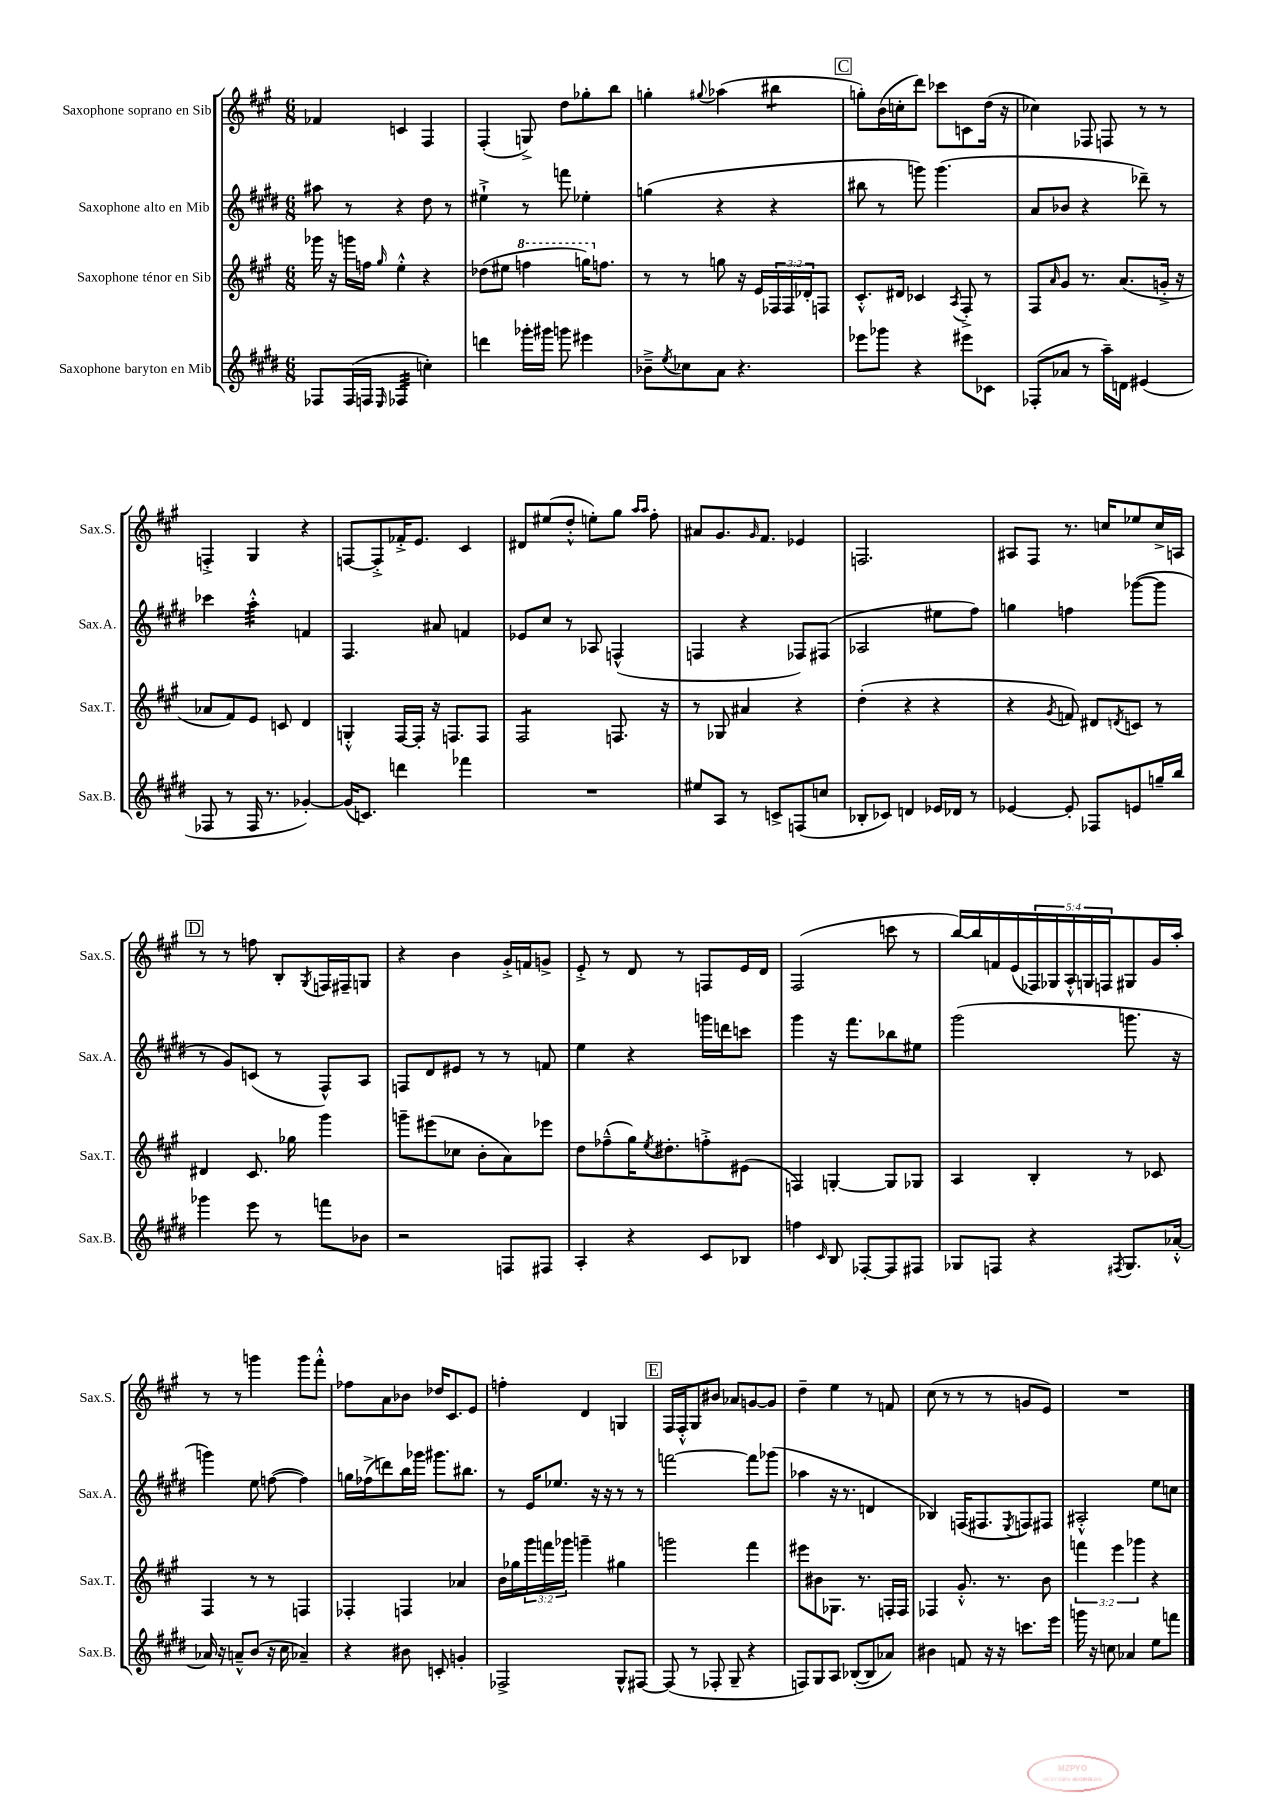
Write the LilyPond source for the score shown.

<<
\new StaffGroup <<
\new Staff = "s0" \with { instrumentName = "Saxophone soprano en Sib" shortInstrumentName = "Sax.S." } {
    \clef treble \key a \major \numericTimeSignature \time 6/8 \override Staff.TupletNumber.text = #tuplet-number::calc-fraction-text
    fes'4 c'4 fis4 |
    fis4-.( g8->) d''8 ges''8-. b''8 |
    g''4-. \appoggiatura { gis''8 } aes''4( bis''4:8 |
    \mark \markup { \box "C" } g''8-.) b'16( c''16-. d'''8) ces'''8 c'8 d''16( r16 |
    ces''4) fes8 f8 r8 r8 |
    f4-.-> gis4 r4 |
    f8~ f8-.-> fes'16-.-> e'8. cis'4 |
    dis'8 eis''8( d''8-.-^ e''8-.) gis''8 \grace { a''16 a''16 } fis''8-. |
    ais'8 gis'8. \grace { gis'16 } fis'8. ees'4 |
    f2. |
    ais8 fis8 r8. c''16 ees''8 c''16-> a16 |
    \mark \markup { \box "D" } r8 r8 f''8 b8-. \acciaccatura { gis8 } f16 fis16-- g8 |
    r4 b'4 gis'16-.-> f'16 g'8-> |
    e'8-.-> r8 d'8 r8 f8 e'16 d'16 |
    fis2( c'''8 r8 |
    b''16~) b''16 f'16 e'16( \tuplet 5/4 { fes16) ges16 a16-.-^ g16 f16 } gis8 gis'16 a''16-. |
    r8 r8 g'''4 g'''8 fis'''8-.-^ |
    fes''8 a'8 bes'8 des''16 cis'8. e'8 |
    f''4-. d'4 g4 |
    \mark \markup { \box "E" } fis16 fis16-.-^ gis8 bis'8 aes'8 g'8~ g'8 |
    d''4-- e''4 r8 f'8 |
    cis''8( r8 r8 r8 g'8 e'8) |
    R2. \bar "|." |
}
\new Staff = "s1" \with { instrumentName = "Saxophone alto en Mib" shortInstrumentName = "Sax.A." } {
    \clef treble \key e \major \numericTimeSignature \time 6/8
    ais''8 r8 r4 dis''8 r8 |
    eis''4-!-> r8 f'''8 ees''4-. |
    g''4( r4 r4 |
    \mark \markup { \box "C" } bis''8 r8 g'''8) g'''4.( |
    a'8 bes'8 r4 des'''8--) r8 |
    ces'''4 a''4:32-.-^ f'4 |
    fis4. ais'8 f'4 |
    ees'8 cis''8 r8 aes8 f4-^( |
    f4 r4 fes8) fis8( |
    aes2 eis''8 fis''8) |
    g''4 f''4 ges'''8~( ges'''8 |
    \mark \markup { \box "D" } r8 gis'8) c'8( r8 fis8-^) a8 |
    f8 dis'8 eis'8 r8 r8 f'8 |
    e''4 r4 g'''16 d'''16 c'''8 |
    gis'''4 r16 fis'''8. bes''8 eis''8 |
    gis'''2( g'''8. r16 |
    g'''4) e''8 f''8~( f''4) |
    g''16 fes''16->( d'''8) b''16 ges'''16 gis'''8. bis''8. |
    r8 e'16 ees''8. r16 r16 r8 r8 |
    \mark \markup { \box "E" } f'''2~ f'''8 ges'''8( |
    aes''4 r16 r8. d'4 |
    bes4) f16( fis8. \acciaccatura { e8 } f8) fis8 |
    ais2-.-^ e''8 c''8 \bar "|." |
}
\new Staff = "s2" \with { instrumentName = "Saxophone ténor en Sib" shortInstrumentName = "Sax.T." } {
    \clef treble \key a \major \numericTimeSignature \time 6/8 \override Staff.TupletNumber.text = #tuplet-number::calc-fraction-text
    ges'''16 r16 g'''16 f''16 \grace { gis''16 } e''4-.-^ r4 |
    des''8( eis''8 \ottava #1 f'''4 g'''16) \ottava #0 f''8. |
    r8 r8 g''8 r16 e'16 \tuplet 3/2 { fes16 fes16 des'16-. } f8 |
    \mark \markup { \box "C" } cis'8.-.-^ dis'16 ces'4 \acciaccatura { a8 } fis8-.-> r8 |
    fis8 \grace { a'16 } gis'8 r8. a'8.( g'16-.-> r16 |
    aes'8 fis'8) e'8 c'8 d'4 |
    g4-.-^ fis16~ fis16-. r16 f8. f8 |
    fis2:8 f8. r16 |
    r8 ges8 ais'4 r4 |
    d''4-.( r4 r4 |
    r4 \acciaccatura { gis'8 } f'8) dis'8 \acciaccatura { d'8 } c'8 r8 |
    \mark \markup { \box "D" } dis'4 cis'8. ges''16 gis'''4 |
    g'''8-- eis'''8( ces''8 b'8-. a'8) ees'''8 |
    d''8 fes''8---^( gis''16) \acciaccatura { e''8 } dis''8.-. f''8-.-> eis'8( |
    f4) g4~-. g8 ges8 |
    a4 b4-. r8 ces'8 |
    fis4 r8 r8 f4 |
    fes4-. f4 aes'4 |
    b'16 ges''16 \tuplet 3/2 { gis'''16 f'''16 ges'''16 } g'''4-- gis''4 |
    \mark \markup { \box "E" } g'''2 fis'''4 |
    eis'''8 bis'8 ges8. r8. f16-. f16 |
    fes4 gis'8.-.-^ r8. b'8 |
    \tuplet 3/2 { f'''4 e'''4 ges'''4 } r4 \bar "|." |
}
\new Staff = "s3" \with { instrumentName = "Saxophone baryton en Mib" shortInstrumentName = "Sax.B." } {
    \clef treble \key e \major \numericTimeSignature \time 6/8
    fes8 fes16( f16 \grace { e16 } fes4:32 c''4-.) |
    d'''4 ges'''16-. gis'''16 g'''8 eis'''4 |
    bes'8---> \acciaccatura { e''8 } ces''8 a'8 r4. |
    \mark \markup { \box "C" } ees'''8 ges'''8 r4 eis'''8 ces'8 |
    fes8-.( aes'8 r8 a''16--) d'16 eis'4( |
    fes8 r8 fes16 r8. ges'4~-.) |
    ges'16( c'8.) d'''4 fes'''4 |
    R2. |
    eis''8 a8 r8 c'8-> f8( c''8 |
    bes8-. ces'8) d'4 ees'16 des'16 r8 |
    ees'4~ ees'8-. fes8 e'8 g''16-- b''16 |
    \mark \markup { \box "D" } ges'''4 e'''8 r8 f'''8 bes'8 |
    r2 f8 fis8 |
    a4-. r4 cis'8 bes8 |
    f''4 \grace { cis'16 } b8 fes8~-. fes8 fis8 |
    ges8 f8 r4 \acciaccatura { fis8 } ges8. aes'16~-.-^ |
    aes'16 r16 a'8---^ b'8( r16 cis''16 aes'4--) |
    r4 bis'8 c'8-. g'4-. |
    fes2-> gis8-^ fis8~ |
    \mark \markup { \box "E" } fis8( r8 fes8-. gis8-- r4 |
    f8) gis8 a8 bes8~-.( bes8 aes'8) |
    bis'4 f'8 r16 r16 c'''8. e'''16 |
    g'''16 r16 c''8 aes'4 e''8 f'''8 \bar "|." |
}
>>
>>
\layout { \context { \Score \remove "Bar_number_engraver" } }
